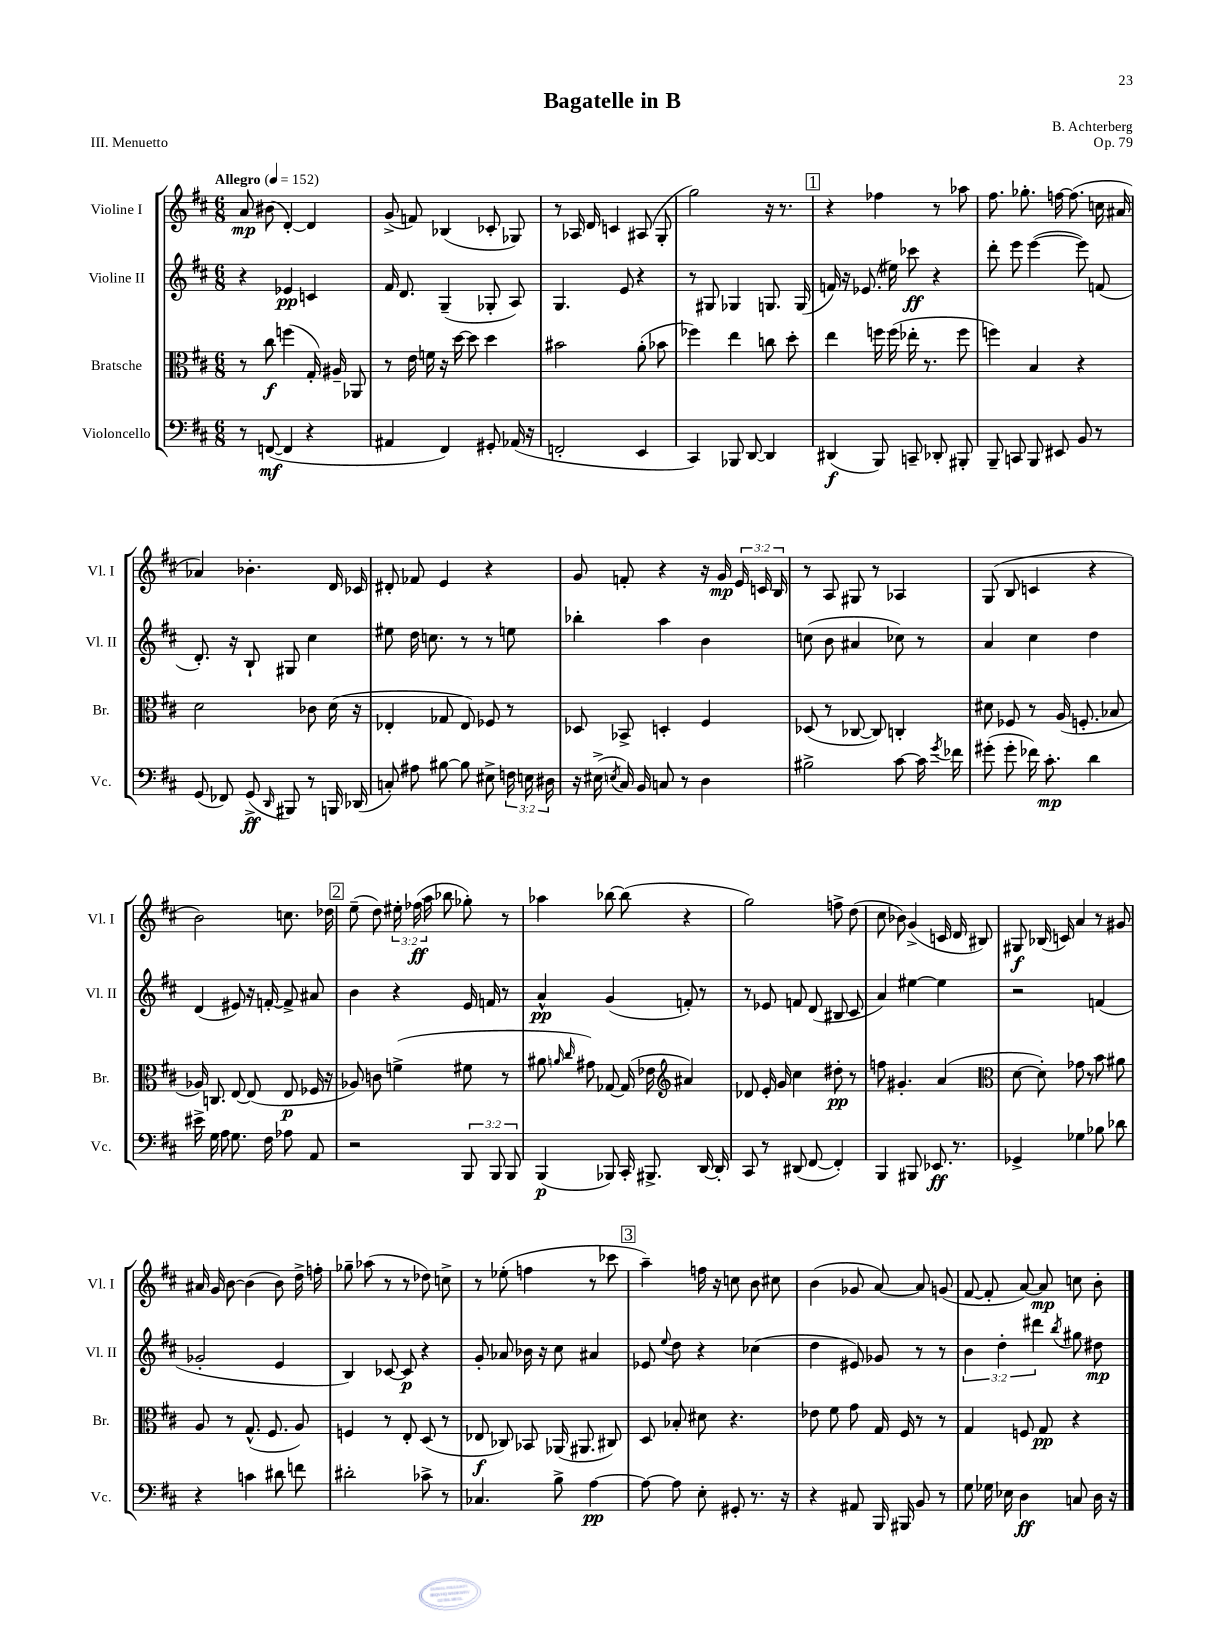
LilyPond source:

\header { title = "Bagatelle in B" composer = "B. Achterberg" opus = "Op. 79" piece = "III. Menuetto" }
<<
\new StaffGroup <<
\new Staff = "s0" \with { instrumentName = "Violine I" shortInstrumentName = "Vl. I" } {
    \clef treble \key d \major \numericTimeSignature \time 6/8 \override Staff.TupletNumber.text = #tuplet-number::calc-fraction-text \tempo "Allegro" 4 = 152
    \autoBeamOff a'8\mp bis'8( d'4~-.) d'4 |
    g'8->( f'8) bes4( ces'8-. ges8) |
    r8 aes16 d'16 c'4 ais8( g8-. |
    g''2) r16 r8. |
    \mark \markup { \box "1" } r4 fes''4 r8 aes''8 |
    fis''8. ges''8.-. f''16~ f''8.( c''16 ais'16 |
    aes'4) bes'4.-. d'16 ces'16 |
    dis'8-. fes'8 e'4 r4 |
    g'8 f'8-. r4 r16 g'16\mp \tuplet 3/2 { e'16 c'16 b16 } |
    r8 a8 gis8 r8 aes4 |
    g8( b8 c'4 r4 |
    b'2) c''8. des''16 |
    \mark \markup { \box "2" } e''8--( d''8) \tuplet 3/2 { eis''16-. fes''16\ff( a''16 } bes''8 ges''8-.) r8 |
    aes''4 bes''8~ bes''8( r4 |
    g''2) f''8-> d''8( |
    cis''8 bes'8) g'4->( c'16 d'16 bis8) |
    gis8\f bes16( c'16) a'4 r8 gis'8 |
    ais'16 g'16 b'8~ b'4( b'8) d''16-> f''16-. |
    ges''8-- aes''8( r8 r8 des''8) c''8-> |
    r8 ees''8-.( f''4 r8 ces'''8 |
    \mark \markup { \box "3" } a''4--) f''16 r16 c''8 b'8 cis''8 |
    b'4( ges'8 a'8~) a'8 g'8( |
    fis'8~ fis'8-. a'8~) a'8\mp c''8 b'8-. \bar "|." |
}
\new Staff = "s1" \with { instrumentName = "Violine II" shortInstrumentName = "Vl. II" } {
    \clef treble \key d \major \numericTimeSignature \time 6/8 \override Staff.TupletNumber.text = #tuplet-number::calc-fraction-text
    \autoBeamOff r4 ees'4\pp c'4 |
    fis'16 d'8. g4--( ges8-. a8) |
    g4. e'8 r4 |
    r8 gis8 ges4 g8. g16( |
    \mark \markup { \box "1" } f'16) r16 ees'8.( eis''16) ces'''8\ff r4 |
    d'''8-. e'''8 e'''4~( e'''8) f'8( |
    d'8.-.) r16 b8-! gis8 cis''4 |
    eis''8 d''16 c''8. r8 r8 e''8 |
    bes''4-. a''4 b'4 |
    c''8( b'8 ais'4 ces''8) r8 |
    a'4 cis''4 d''4 |
    d'4( eis'8) r16 f'16~-. f'8-> ais'8 |
    \mark \markup { \box "2" } b'4 r4 e'16 f'16 r8 |
    a'4-^\pp g'4( f'8-.) r8 |
    r8 ees'8 f'8 d'8( bis8 cis'8 |
    a'4) eis''4~ eis''4 |
    r2 f'4( |
    ges'2-. e'4 |
    b4) ces'8~ ces'8\p r4 |
    g'8-. aes'8 bes'16 r16 cis''8 ais'4 |
    \mark \markup { \box "3" } ees'8 \appoggiatura { e''8 } d''8 r4 ces''4( |
    d''4 eis'8) ges'8 r8 r8 |
    \tuplet 3/2 { b'4 d''4-. dis'''4 } \acciaccatura { b''8 } gis''8 dis''8\mp \bar "|." |
}
\new Staff = "s2" \with { instrumentName = "Bratsche" shortInstrumentName = "Br." } {
    \clef alto \key d \major \numericTimeSignature \time 6/8
    \autoBeamOff r8 cis''8\f f''4( g16-.) ais16-- aes,8 |
    r8 e'16 f'16 r16 d''16~ d''8 d''4 |
    bis'2 a'8-.( bes'8 |
    fes''4) e''4 c''8 d''8-. |
    \mark \markup { \box "1" } e''4 f''16 f''16( ees''16-. r8. f''8 |
    f''4) b4 r4 |
    d'2 ces'8 d'16( r16 |
    ees4-. ges8 ees8) fes8 r8 |
    des8 bes,8-> d4-. fis4 |
    des8( r8 ces8~ ces8) c4-. |
    dis'8 fes8 r8 a16( f8.-. bes8 |
    aes16) c8. e8~ e8( e8\p fes16 r16 |
    \mark \markup { \box "2" } aes8) c'8 f'4->( fis'8 r8 |
    ais'8 \grace { a'16 cis''16 } gis'8) ges8~ ges16( ees'16 \clef treble ais'4) |
    des'8 e'16-. g'16 cis''4 dis''8-.\pp r8 |
    f''8 gis'4.-. a'4( |
    \clef alto d'8~ d'8-.) ges'8 r8 b'8 ais'8 |
    a8 r8 g8.-^( fis8. a8) |
    f4 r8 e8-. d8( r8 |
    ees8\f ces8) bes,8 aes,16( ais,8. cis8) |
    \mark \markup { \box "3" } d8 bes8-. dis'8 r4. |
    ees'8 fis'8 g'8 g16 fis16 r8 r8 |
    g4 f8 g8\pp r4 \bar "|." |
}
\new Staff = "s3" \with { instrumentName = "Violoncello" shortInstrumentName = "Vc." } {
    \clef bass \key d \major \numericTimeSignature \time 6/8 \override Staff.TupletNumber.text = #tuplet-number::calc-fraction-text
    \autoBeamOff r8 f,8~\mf( f,4 r4 |
    ais,4 fis,4) gis,8-. aes,16( r16 |
    f,2-. e,4 |
    cis,4) bes,,8 d,8~ d,4 |
    \mark \markup { \box "1" } dis,4\f( b,,8) c,8-- des,8-. bis,,8-. |
    b,,8-- c,8 b,,8 eis,8 b,8 r8 |
    g,8( fes,8) g,8->\ff( \grace { d,16 } bis,,8) r8 b,,16 des,16( |
    c8-.) ais8 bis8~ bis8 eis8-> \tuplet 3/2 { f16 e16 dis16 } |
    r16 eis16->( \acciaccatura { e8 } cis16) b,16 c8 r8 d4 |
    bis2-> cis'8~ cis'16 \acciaccatura { g'8 } fes'16 |
    gis'8-.( gis'8-. fes'16) cis'8.-.\mp d'4 |
    eis'16-> g16 a8 g8. fis16 aes8 a,8 |
    \mark \markup { \box "2" } r2 \tuplet 3/2 { b,,8 b,,8 b,,8 } |
    b,,4\p( bes,,8) cis,16-. bis,,8.-> d,16~ d,16-. |
    cis,8 r8 dis,8( fis,8~ fis,4-.) |
    b,,4 bis,,8 ees,8.\ff r8. |
    ges,4-> ges4 bes8 des'8 |
    r4 c'4 dis'8 f'8 |
    dis'2-. ces'8-> r8 |
    ces4. b8-> a4~\pp |
    \mark \markup { \box "3" } a8~ a8 e8-. gis,8-. r8. r16 |
    r4 ais,8 b,,16 bis,,16 b,8 r8 |
    g8 ges16 ees16 d4\ff c8 d16 r16 \bar "|." |
}
>>
>>
\layout { \context { \Score \remove "Bar_number_engraver" } }
